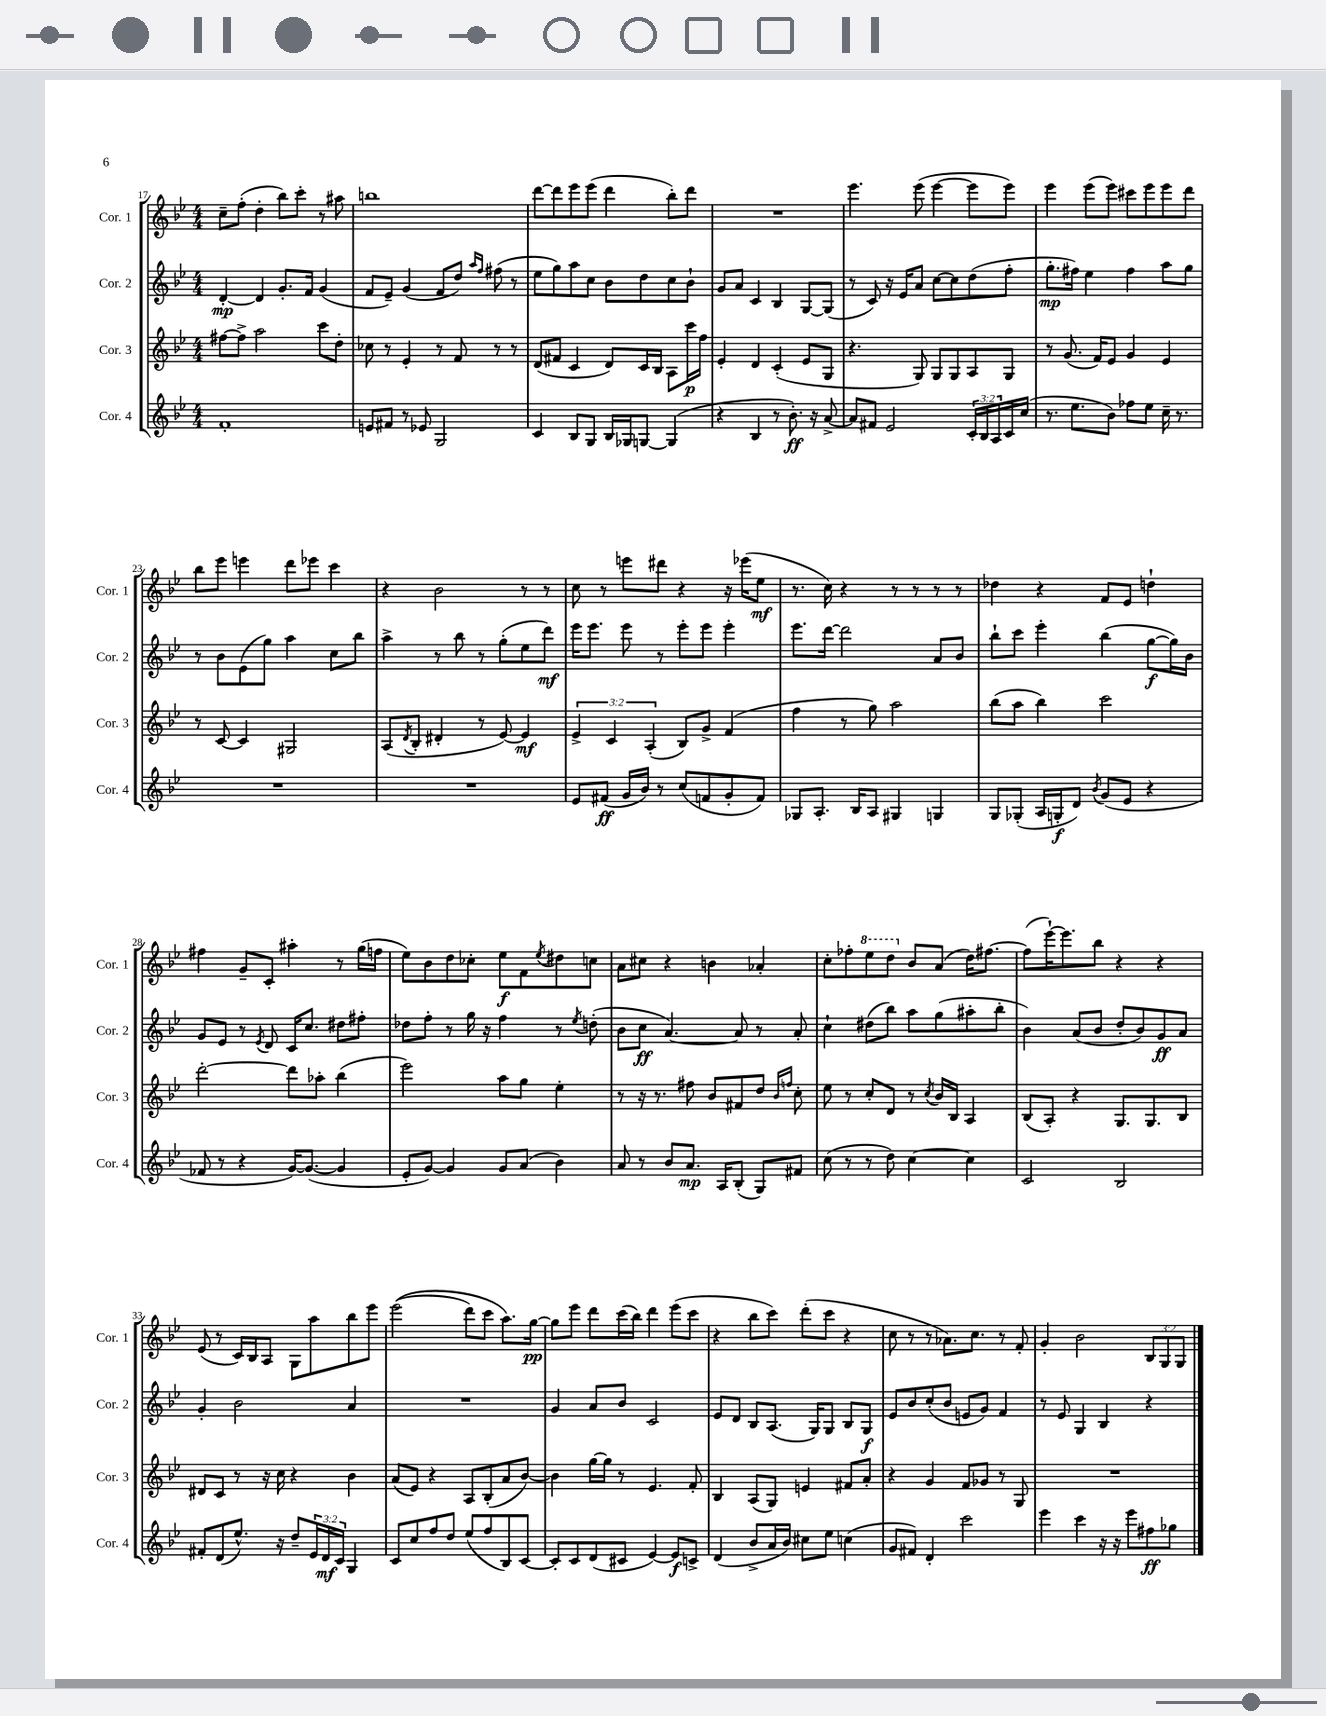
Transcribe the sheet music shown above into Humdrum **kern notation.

**kern	**dynam	**kern	**dynam	**kern	**dynam	**kern	**dynam
*part4	*part4	*part3	*part3	*part2	*part2	*part1	*part1
*staff4	*staff4	*staff3	*staff3	*staff2	*staff2	*staff1	*staff1
*I"Cor. 4	*	*I"Cor. 3	*	*I"Cor. 2	*	*I"Cor. 1	*
*I'Cor. 4	*	*I'Cor. 3	*	*I'Cor. 2	*	*I'Cor. 1	*
*clefG2	*	*clefG2	*	*clefG2	*	*clefG2	*
*k[b-e-]	*	*k[b-e-]	*	*k[b-e-]	*	*k[b-e-]	*
*M4/4	*	*M4/4	*	*M4/4	*	*M4/4	*
=17	=17	=17	=17	=17	=17	=17	=17
1f'	.	[8ff#X\L	.	[4d'/	mp	8cc~\L	.
.	.	8ff#^\J]	.	.	.	(8ff'\J	.
.	.	2aa\	.	4d/]	.	4dd'\	.
.	.	.	.	8.g'/L	.	8bb-\L)	.
.	.	.	.	.	.	8ccc'\J	.
.	.	.	.	16f/Jk	.	.	.
.	.	8ccc\L	.	(4g/	.	8r	.
.	.	8dd'\J	.	.	.	8aa#X\	.
=18	=18	=18	=18	=18	=18	=18	=18
8en/L	.	8cc-X\	.	8f/L	.	1bbn	.
8f#X/J	.	8r	.	8e-~/J)	.	.	.
8r	.	4e-'/	.	(4g/	.	.	.
8e-X/	.	.	.	.	.	.	.
2G/	.	8r	.	8f/L	.	.	.
.	.	8f/	.	8dd/J)	.	.	.
.	.	.	.	16qqaa/LL	.	.	.
.	.	.	.	16qqff/JJ	.	.	.
.	.	8r	.	(8ff#X\	.	.	.
.	.	8r	.	8r	.	.	.
=19	=19	=19	=19	=19	=19	=19	=19
4c/	.	(8d/L	.	8ee-\L	.	[8ddd\L	.
.	.	8f#X/J	.	8gg\)	.	8ddd\]	.
8B-/L	.	4c/	.	8aa\	.	8eee-\	.
8G/J	.	.	.	8cc\J	.	(8eee-\J	.
16B-/LL	.	8d/L)	.	8b-\L	.	4ddd\	.
16G-X/J	.	.	.	.	.	.	.
[8Gn/J	.	16c/L	.	8dd\	.	.	.
.	.	16B-/JJ	.	.	.	.	.
(4G/]	.	8A\L	.	8cc\	.	8bb-'\L)	.
.	.	16ccc\L	p	8b-`\J	.	8ddd\J	.
.	.	16ff\JJ	.	.	.	.	.
=20	=20	=20	=20	=20	=20	=20	=20
4r	.	4e-'/	.	8g/L	.	1r	.
.	.	.	.	8a/J	.	.	.
4B-/	.	4d/	.	4c/	.	.	.
8r	.	(4c'/	.	4B-/	.	.	.
8.b-'\)	ff	.	.	.	.	.	.
.	.	8e-/L	.	[8G/L	.	.	.
16r	.	.	.	.	.	.	.
[8a^/	.	8G/J	.	(8G/J]	.	.	.
=21	=21	=21	=21	=21	=21	=21	=21
8a/L]	.	4.r	.	8r	.	4.eee-\	.
8f#X/J	.	.	.	8c/)	.	.	.
2e-/	.	.	.	16r	.	.	.
.	.	.	.	16e-/KL	.	.	.
.	.	8G/)	.	8a/J	.	(8eee-\	.
.	.	8G/L	.	[8cc\L	.	[4eee-\	.
.	.	8G/	.	8cc\]	.	.	.
24c'/LL	.	8A/	.	(8dd\	.	8eee-\L]	.
24B-/	.	.	.	.	.	.	.
24A/	.	.	.	.	.	.	.
16c/	.	8G/J	.	8ff'\J	.	8eee-\J)	.
(16cc/JJ	.	.	.	.	.	.	.
=22	=22	=22	=22	=22	=22	=22	=22
8.r	.	8r	.	8.gg'\L	mp	4eee-\	.
.	.	(8.g/	.	.	.	.	.
8.ee-\L	.	.	.	16ff#X\Jk)	.	.	.
.	.	.	.	4ee-\	.	(8eee-\L	.
.	.	16f/KL)	.	.	.	.	.
8b-\J)	.	8e-/J	.	.	.	8eee-\J)	.
8ff-X\L	.	4g/	.	4ff#\	.	8ccc#X\L	.
8ee-\J	.	.	.	.	.	8eee-\	.
16cc~\	.	4e-/	.	8aa\L	.	8eee-\	.
8.r	.	.	.	.	.	.	.
.	.	.	.	8gg\J	.	8ddd\J	.
!!LO:LB:g=z
=23	=23	=23	=23	=23	=23	=23	=23
1r	.	8r	.	8r	.	8bb-\L	.
.	.	[8c/	.	8b-\L	.	8eee-\J	.
.	.	4c/]	.	(8e-\	.	4eeen\	.
.	.	.	.	8gg\J)	.	.	.
.	.	2G#X/	.	4aa\	.	8ddd\L	.
.	.	.	.	.	.	8eee-X\J	.
.	.	.	.	8cc\L	.	4ccc\	.
.	.	.	.	8bb-\J	.	.	.
=24	=24	=24	=24	=24	=24	=24	=24
1r	.	(8A/L	.	4aa^\	.	4r	.
.	.	8qd/	.	.	.	.	.
.	.	8B-'/J	.	.	.	.	.
.	.	4d#X'/	.	8r	.	2b-\	.
.	.	.	.	8bb-\	.	.	.
.	.	8r	.	8r	.	.	.
.	.	[8e-/)	.	(8gg'\L	.	.	.
.	.	4e-/]	mf	8ee-\	.	8r	.
.	.	.	.	8ddd\J)	mf	8r	.
=25	=25	=25	=25	=25	=25	=25	=25
8e-/L	.	6e-^/	.	16eee-\KL	.	8cc\	.
.	.	.	.	8.eee-\J	.	.	.
(8f#X/J	ff	.	.	.	.	8r	.
.	.	6c/	.	.	.	.	.
16g/LL	.	.	.	8eee-\	.	8eeen\L	.
16b-/JJ)	.	.	.	.	.	.	.
.	.	(6A'/	.	.	.	.	.
8r	.	.	.	8r	.	8ddd#X\J	.
(8cc/L	.	8B-/L)	.	8eee-'\L	.	4r	.
8fn/	.	8g^/J	.	8eee-\J	.	.	.
8g'/	.	(4f/	.	4eee-'\	.	16r	.
.	.	.	.	.	.	(16eee-X\KL	.
8f/J)	.	.	.	.	.	8ee-\J	mf
=26	=26	=26	=26	=26	=26	=26	=26
8G-X/L	.	4ff\	.	8.eee-\L	.	8.r	.
8.A'/J	.	.	.	.	.	.	.
.	.	.	.	[16ddd\Jk	.	16cc\)	.
.	.	8r	.	2ddd\]	.	4r	.
16B-/KL	.	.	.	.	.	.	.
8A/J	.	8gg\)	.	.	.	.	.
4G#X/	.	2aa\	.	.	.	8r	.
.	.	.	.	.	.	8r	.
4Gn/	.	.	.	8a/L	.	8r	.
.	.	.	.	8b-/J	.	8r	.
=27	=27	=27	=27	=27	=27	=27	=27
8G/L	.	(8bb-\L	.	8bb-`\L	.	4dd-X\	.
(8G-X'/J	.	8aa\J	.	8ccc\J	.	.	.
16A/LL	.	4bb-\)	.	4eee-'\	.	4r	.
16Gn'/J	f	.	.	.	.	.	.
8d/J)	.	.	.	.	.	.	.
8qb-/	.	.	.	.	.	.	.
(8g/L	.	2ccc\	.	(4bb-\	.	8f/L	.
8e-/J	.	.	.	.	.	8e-/J	.
4r	.	.	.	[8gg\L	f	4ddn`\	.
.	.	.	.	16gg\L])	.	.	.
.	.	.	.	16b-\JJ	.	.	.
!!LO:LB:g=z
=28	=28	=28	=28	=28	=28	=28	=28
8f-X/	.	[2ddd'\	.	8g/L	.	4ff#X\	.
8r	.	.	.	8e-/J	.	.	.
4r	.	.	.	8r	.	8g~/L	.
.	.	.	.	8qe-/	.	.	.
.	.	.	.	8d/	.	8c'/J	.
[16g/KL)	.	8ddd\L]	.	16c/KL	.	4aa#X'\	.
(8.g/J_	.	.	.	8.cc/J	.	.	.
.	.	8aa-X'\J	.	.	.	.	.
4g/]	.	(4bb-\	.	8dd#X\L	.	8r	.
.	.	.	.	8ff#X'\J	.	(16gg\LL	.
.	.	.	.	.	.	16ffn\JJ	.
=29	=29	=29	=29	=29	=29	=29	=29
8e-'/L	.	2eee-\)	.	8dd-X\L	.	8ee-\L)	.
[8g/J)	.	.	.	8ff'\J	.	8b-\	.
4g/]	.	.	.	8r	.	8dd\	.
.	.	.	.	16gg\	.	8cc-X'\J	.
.	.	.	.	16r	.	.	.
8g/L	.	8aa\L	.	4ff\	.	8ee-\L	f
(8a/J	.	8gg\J	.	.	.	8f\	.
.	.	.	.	.	.	8qee-/	.
4b-\)	.	4ee-'\	.	8r	.	8dd#X\	.
.	.	.	.	8qee-/	.	.	.
.	.	.	.	(8ddn'\	.	8ccn\J	.
=30	=30	=30	=30	=30	=30	=30	=30
8a/	.	8r	.	8b-\L	.	8a\L	.
8r	.	16r	.	8cc\J	ff	8cc#X\J	.
.	.	8.r	.	.	.	.	.
8b-/L	.	.	.	[4.a/)	.	4r	.
8.a/J	mp	8ff#X\	.	.	.	.	.
.	.	8b-/L	.	.	.	4bn\	.
16A/KL	.	.	.	.	.	.	.
(8B-'/J	.	8f#X/	.	8a/]	.	.	.
8G/L)	.	8dd/J	.	8r	.	4a-X'/	.
.	.	16qqb-/LL	.	.	.	.	.
.	.	16qqffn/JJ	.	.	.	.	.
8f#X/J	.	8cc'\	.	8a'/	.	.	.
=31	=31	=31	=31	=31	=31	=31	=31
(8cc\	.	8ee-\	.	4cc`\	.	8cc'\L	.
8r	.	8r	.	.	.	8ff-X'\	.
*	*	*	*	*	*	*8va	*
8r	.	8cc'/L	.	(8dd#X\L	.	8eee-\	.
8dd\)	.	8d/J	.	8bb-\J)	.	8ddd\J	.
*	*	*	*	*	*	*X8va	*
[4cc\	.	8r	.	8aa\L	.	8b-/L	.
.	.	8qcc/	.	.	.	.	.
.	.	16b-/LL	.	(8gg\	.	(8a/J	.
.	.	16B-/JJ	.	.	.	.	.
4cc\]	.	4A/	.	8aa#X'\	.	16dd\KL)	.
.	.	.	.	.	.	[8.ff#X\J	.
.	.	.	.	8bb-'\J	.	.	.
=32	=32	=32	=32	=32	=32	=32	=32
2c/	.	(8B-/L	.	4b-\)	.	(8ff#\L]	.
.	.	8A'/J)	.	.	.	[16eee-`\K)	.
.	.	.	.	.	.	8.eee-\]	.
.	.	4r	.	(8a/L	.	.	.
.	.	.	.	8b-/J	.	8bb-\J	.
2B-/	.	8.G/L	.	8dd'/L	.	4r	.
.	.	.	.	8b-/)	.	.	.
.	.	8.G/	.	.	.	.	.
.	.	.	.	8g/	ff	4r	.
.	.	8B-/J	.	8a/J	.	.	.
!!LO:LB:g=z
=33	=33	=33	=33	=33	=33	=33	=33
8f#X'/L	.	8d#X/L	.	4g'/	.	(8e-/	.
(8d/	.	8c/J	.	.	.	8r	.
8.ee-^^/J)	.	8r	.	2b-\	.	16c/LL)	.
.	.	.	.	.	.	16B-/J	.
.	.	16r	.	.	.	8A/J	.
16r	.	16cc\	.	.	.	.	.
8dd~/L	.	4r	.	.	.	8G\L	.
24e-/L	.	.	.	.	.	8aa\	.
24d/	mf	.	.	.	.	.	.
24c/JJ	.	.	.	.	.	.	.
4G/	.	4b-\	.	4a/	.	8bb-\	.
.	.	.	.	.	.	8eee-\J	.
=34	=34	=34	=34	=34	=34	=34	=34
8c/L	.	(8a/L	.	1r	.	((2eee-\	.
8cc/	.	8e-/J)	.	.	.	.	.
8ff/	.	4r	.	.	.	.	.
8dd/J	.	.	.	.	.	.	.
(8ee-/L	.	8A/L	.	.	.	8ddd\L)	.
8ff/	.	(8B-'/	.	.	.	8ccc\J	.
8B-/)	.	8a/	.	.	.	8.aa\L)	.
[8c/J	.	[8b-/J)	.	.	.	.	.
.	.	.	.	.	.	[16gg\Jk	pp
=35	=35	=35	=35	=35	=35	=35	=35
8c'/L]	.	4b-\]	.	4g/	.	8gg\L]	.
8c/	.	.	.	.	.	8eee-\J	.
(8d/	.	[16gg\LL	.	8a/L	.	8ddd\L	.
.	.	16gg\JJ]	.	.	.	.	.
8c#X/J	.	8r	.	8b-/J	.	(16ccc\L	.
.	.	.	.	.	.	16bb-\JJ)	.
[4e-/)	.	4.e-/	.	2c/	.	4ddd\	.
8e-/L]	f	.	.	.	.	(8eee-\L	.
8cn^/J	.	8f'/	.	.	.	8ccc\J	.
=36	=36	=36	=36	=36	=36	=36	=36
(4d/	.	4B-/	.	8e-/L	.	4r	.
.	.	.	.	8d/J	.	.	.
8b-^/L	.	(8A/L	.	8B-/L	.	8bb-\L	.
16a/L	.	8G/J)	.	(8.A/J	.	8ccc\J)	.
16b-/JJ)	.	.	.	.	.	.	.
8cc#X\L	.	4en/	.	.	.	(8ddd'\L	.
.	.	.	.	16G/KL)	.	.	.
8ee-\J	.	.	.	8G/J	.	8ccc\J	.
(4ccn\	.	8f#X/L	.	8B-/L	.	4r	.
.	.	8a'/J	.	8G/J	f	.	.
=37	=37	=37	=37	=37	=37	=37	=37
8g/L	.	4r	.	8e-/L	.	8cc\	.
8f#X/J)	.	.	.	8b-/	.	8r	.
4d'/	.	4g/	.	(8cc'/	.	8r	.
.	.	.	.	8b-/J	.	8.a-X\L)	.
2ccc\	.	8f/L	.	8en/L	.	.	.
.	.	.	.	.	.	8.cc\J	.
.	.	8g-X/J	.	8g/J)	.	.	.
.	.	8r	.	4f/	.	8r	.
.	.	8G/	.	.	.	8f'/	.
=38	=38	=38	=38	=38	=38	=38	=38
4eee-\	.	1r	.	8r	.	4g'/	.
.	.	.	.	8e-/	.	.	.
4ccc\	.	.	.	4G/	.	2b-\	.
16r	.	.	.	4B-/	.	.	.
16r	.	.	.	.	.	.	.
8eee-\L	.	.	.	.	.	.	.
8ff#X\	ff	.	.	4r	.	12B-/L	.
.	.	.	.	.	.	12G/	.
8gg-X\J	.	.	.	.	.	.	.
.	.	.	.	.	.	12G/J	.
==	==	==	==	==	==	==	==
*-	*-	*-	*-	*-	*-	*-	*-
